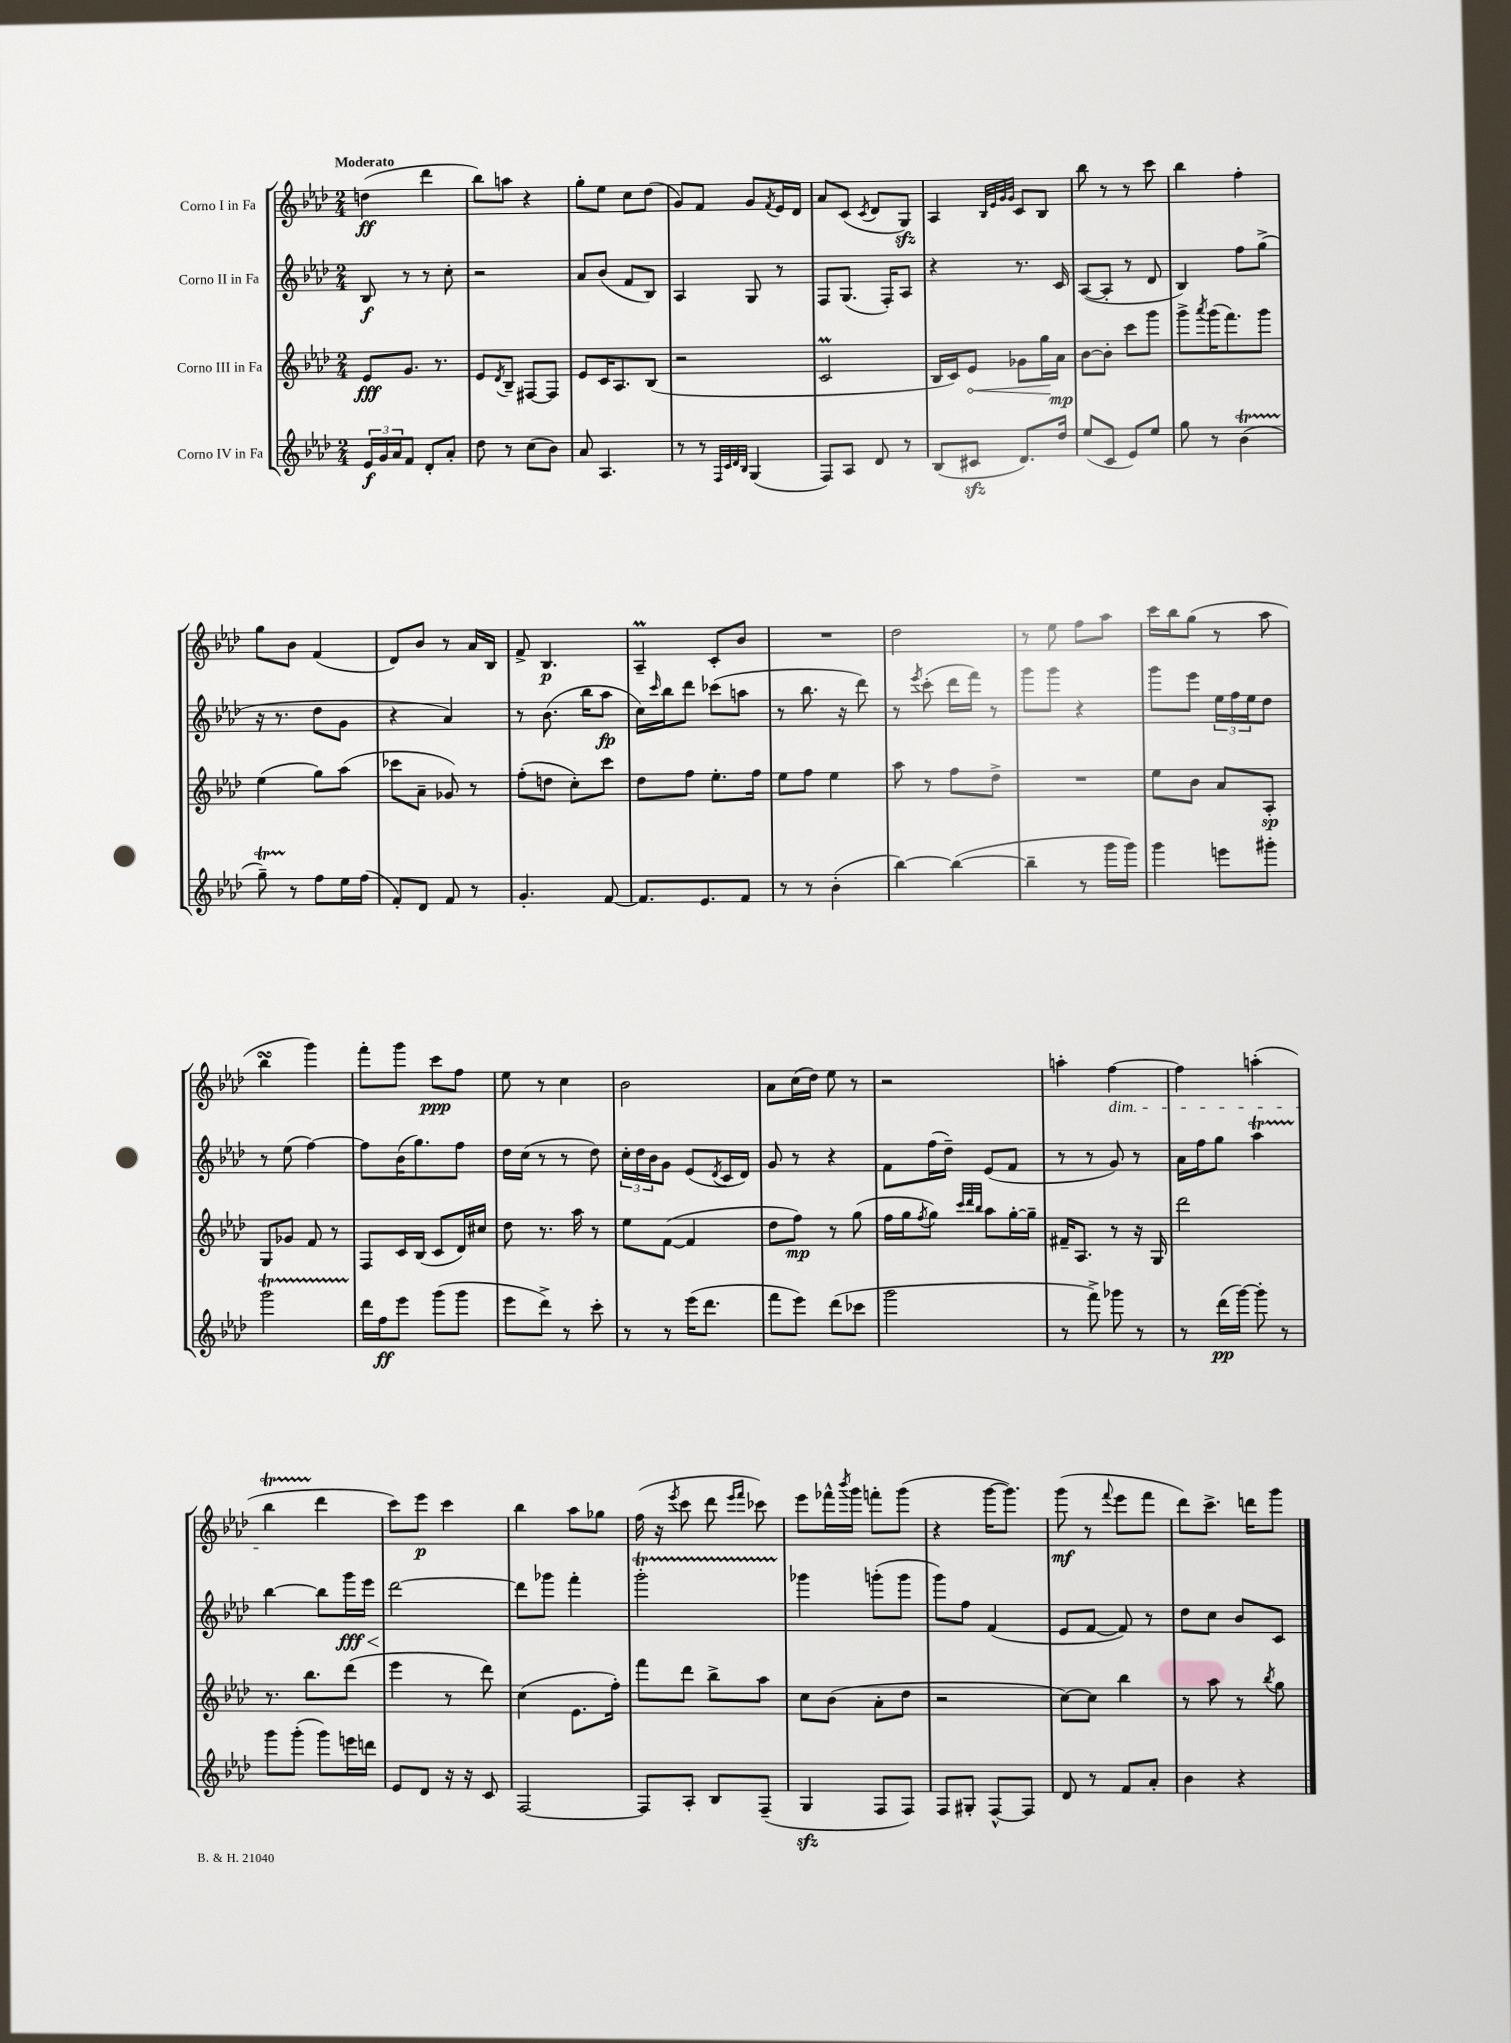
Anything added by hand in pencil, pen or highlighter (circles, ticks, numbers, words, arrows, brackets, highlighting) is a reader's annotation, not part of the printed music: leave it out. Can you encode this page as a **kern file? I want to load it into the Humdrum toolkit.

**kern	**kern	**kern	**kern
*staff4	*staff3	*staff2	*staff1
*clefG2	*clefG2	*clefG2	*clefG2
*k[b-e-a-d-]	*k[b-e-a-d-]	*k[b-e-a-d-]	*k[b-e-a-d-]
*M2/4	*M2/4	*M2/4	*M2/4
24e-/LL	8e-/L	8B-/	(4dd\
24g/	.	.	.
24a-/J	.	.	.
8f/J	8.g/J	8r	.
8d-'/L	.	8r	4ddd-\
.	8.r	.	.
8a-'/J	.	8cc'\	.
=	=	=	=
8dd-\	8e-/L	2r	8bb-\L)
.	8qd-/	.	.
8r	8B-~/J	.	8aa\J
(8cc\L	[8F#/L	.	4r
8b-\J)	8F#/]J	.	.
=	=	=	=
8a-/	8e-/L	8a-/L	8gg'\L
4.A-/	16c/K	(8b-/J	8ee-\J
.	8.A-/	.	.
.	.	8f/L	8cc\L
.	(8B-/J	8B-/J)	(8dd-\J
=	=	=	=
8r	2r	4A-/	8g/L)
8r	.	.	8f/J
32qqF/LLL	.	.	.
32qqc/	.	.	.
32qqd-/	.	.	.
32qqB-/JJJ	.	.	.
(4G/	.	8G/	8g/L
.	.	.	8qf/
.	.	8r	16e-/L
.	.	.	16d-/JJ
=	=	=	=
8F/L)	2c/	8F/L	8a-/L
8A-/J	.	(8.G/J	(8c/J
.	.	.	8qc/
8d-/	.	.	8d-/L
.	.	16F'/LK)	.
8r	.	8A-/J	8G/J)
=	=	=	=
(8B-/L	16B-/LL	4r	4A-/
.	16c/J)	.	.
8c#/J	8e-/J	.	.
.	.	.	32qqB-/LLL
.	.	.	32qqe-/
.	.	.	32qqg/
.	.	.	32qqg/JJJ
8.d-/L)	8g-\L	8.r	8c/L
.	16gg\L	.	8B-/J
16dd-/Jk	16a-\JJ	16c/	.
=	=	=	=
(8ee-/L	[8b-\L	([8A-/L	8bb-\
8c/J	8b-'\]J	8A-'/]J	8r
8e-/L)	8ccc\L	8r	8r
8ee-/J	8ggg\J	8d-/	8ccc\
=	=	=	=
8gg\	8ggg^\L	4B-/)	4bb-\
.	8qaaa-/	.	.
8r	(16ggg\K	.	.
.	8.fff\)	.	.
(4b-\	.	8ff\L	4ff'\
.	8ggg\J	(8gg^\J	.
=	=	=	=
8gg~\)	(4ee-\	16r	8gg\L
.	.	8.r	.
8r	.	.	8b-\J
8ff\L	8gg\L)	8dd-\L	(4f/
16ee-\L	(8aa-\J	8g\J	.
(16ff\JJ	.	.	.
=	=	=	=
8f'/L)	8ccc-\L	4r	8d-/L)
8d-/J	8a-~\J	.	8b-/J
8f/	8g-/)	4a-/)	8r
8r	8r	.	16a-/LL
.	.	.	16B-/JJ
=	=	=	=
4.g'/	(8ff'\L	8r	8f^/
.	8dd\J	(8.b-\	4.B-/
.	8cc'\L)	.	.
.	.	16bb-\LK	.
[8f/	8ccc\J	8aa-\J	.
=	=	=	=
8.f/]L	8dd-\L	16cc\LL)	4A-~/
.	.	16qqccc/	.
.	.	16bb-\J	.
.	8ff\J	8ddd-\J	.
8.e-/	.	.	.
.	8.ee-'\L	(8ccc-\L	8c'/L
8f/J	.	8aa\J	8b-/J
.	16ff\Jk	.	.
=	=	=	=
8r	8ee-\L	8r	2r
8r	8ff\J	8.bb-\	.
(4b-'\	4ee-\	.	.
.	.	16r	.
.	.	8ddd-\)	.
=	=	=	=
[4bb-\)	8aa-\	8r	2dd-\
.	.	8qeee-/	.
.	8r	(8ccc'\	.
(4bb-\_	8ff\L	16ddd-\LL	.
.	.	16fff\JJ)	.
.	8dd-^\J	8r	.
=	=	=	=
4bb-~\]	2r	8ggg\L	8r
.	.	8ggg\J	8ee-\
8r	.	4r	8ff\L
16ggg\LL	.	.	8aa-\J
16ggg\JJ)	.	.	.
=	=	=	=
4ggg\	8ee-\L	8ggg\L	16ccc\LL
.	.	.	16bb-\J
.	8b-\J	8eee-\J	(8gg\J
8eee\L	8a-/L	24ee-\LL	8r
.	.	24ff\	.
.	.	24ee-\J	.
8ggg#'\J	8A-'/J	8dd-\J	8aa-\
=	=	=	=
2ggg\	8G/L	8r	4bb-\
.	8g-/J	(8ee-\	.
.	8f/	[4ff\)	4ggg\)
.	8r	.	.
=	=	=	=
16ddd-\LL	8F/L	8ff\]L	8fff'\L
16ff\J	.	.	.
8eee-\J	16c/L	(16b-\K	8ggg\J
.	(16B-/JJ	8.gg\)	.
(8ggg\L	8c/L	.	8ccc\L
8ggg\J	16d-/L)	8ff\J	8ff\J
.	16cc#/JJ	.	.
=	=	=	=
8eee-\L	8dd-\	16dd-\LL	8ee-\
.	.	(16cc\JJ	.
8ddd-^\J)	8.r	8r	8r
8r	.	8r	4cc\
.	16aa-\	.	.
8ccc'\	8r	8dd-\)	.
=	=	=	=
8r	8ee-\L	24cc'\LL	2b-\
.	.	24dd-\	.
.	.	24b-\J	.
8r	([8f\J	8g\J	.
(16eee-\LK	4f/]	(8e-/L	.
8.ddd-\J	.	.	.
.	.	8qd-/	.
.	.	16c/L	.
.	.	16d-/JJ)	.
=	=	=	=
8fff\L	8dd-\L	8g/	8a-\L
8eee-\J)	8ff\J)	8r	(16cc\L
.	.	.	16dd-\JJ)
(8ddd-\L	8r	4r	8ee-\
8ccc-\J	(8gg\	.	8r
=	=	=	=
2ggg\	16ff\LL	8f\L	2r
.	16gg\J	.	.
.	8qff/	.	.
.	8gg\J)	(16ff\L	.
.	.	16dd-~\JJ)	.
.	32qqccc/LLL	.	.
.	32qqddd-/	.	.
.	32qqbb-/JJJ	.	.
.	8aa-\L	(8e-/L	.
.	[16gg'\L	8f/J	.
.	16gg~\]JJ	.	.
=	=	=	=
8r	16f#~/LK	8r	4aa'\
.	8.A-/J	.	.
8fff^\)	.	8r	.
8ggg-\	8r	8g/)	[4ff\
8r	16r	8r	.
.	16G/	.	.
=	=	=	=
8r	2ddd-\	16a-\LL	4ff\]
.	.	16ff\J	.
(16ddd-\LL	.	8gg\J	.
[16ggg\JJ)	.	.	.
8ggg'\]	.	4aa-\	(4aa'\
8r	.	.	.
=	=	=	=
8ggg\L	8.r	[4bb-\	4bb-\
(8ggg'\J	.	.	.
.	8.bb-\L	.	.
8ggg\L)	.	8bb-\]L	4ddd-\
16eee\L	(8ddd-\J	16ggg\L	.
16ddd\JJ	.	16eee-\JJ	.
=	=	=	=
8e-/L	4eee-\	[2ddd-\	8ccc\L)
8d-/J	.	.	8eee-\J
16r	8r	.	4ccc\
16r	.	.	.
8c/	8ddd-\)	.	.
=	=	=	=
[2F/	(4cc\	8ddd-\]L	4bb-\
.	.	8ggg-\J	.
.	8.e-\L	4fff'\	8aa-\L
.	.	.	8gg-\J
.	16ff'\Jk)	.	.
=	=	=	=
8F/]L	8fff\L	2ggg'\	(16ff\
.	.	.	16r
.	.	.	8qeee-/
8A-'/J	8ddd-\J	.	8ccc\
8B-/L	8bb-^\L	.	8ddd-\
.	.	.	16qqeee-/LL
.	.	.	16qqfff/JJ
(8F~/J	8aa-\J	.	8ccc-\)
=	=	=	=
4G/	8cc\L	4ggg-\	8eee-\L
.	(8b-\J	.	16fff-^^\L
.	.	.	8qbbb-/
.	.	.	16ggg\JJ
8F/L	8a-'\L	(8ggg'\L	8fff'\L
8F/J)	8dd-\J	8ggg\J	(8ggg\J
=	=	=	=
8F/L	2r	8ggg\L)	4r
8G#'/J	.	8ff\J	.
[8F^^/L	.	(4f/	[16ggg\LK
.	.	.	8.ggg\]J)
8F/]J	.	.	.
=	=	=	=
8d-/	[8cc\L)	8e-/L	(8ggg\
8r	8cc\]J	[8f/J	8r
.	.	.	8qqfff/
8f/L	4bb-\	8f/])	8eee-\L
8a-'/J	.	8r	8fff\J
=	=	=	=
4b-\	8r	8dd-\L	8ddd-\L)
.	8aa-\	8cc\J	8.ccc^\J
4r	8r	8b-/L	.
.	.	.	16ddd\LK
.	8qbb-/	.	.
.	8gg\	8c/J	8ggg\J
==	==	==	==
*-	*-	*-	*-
